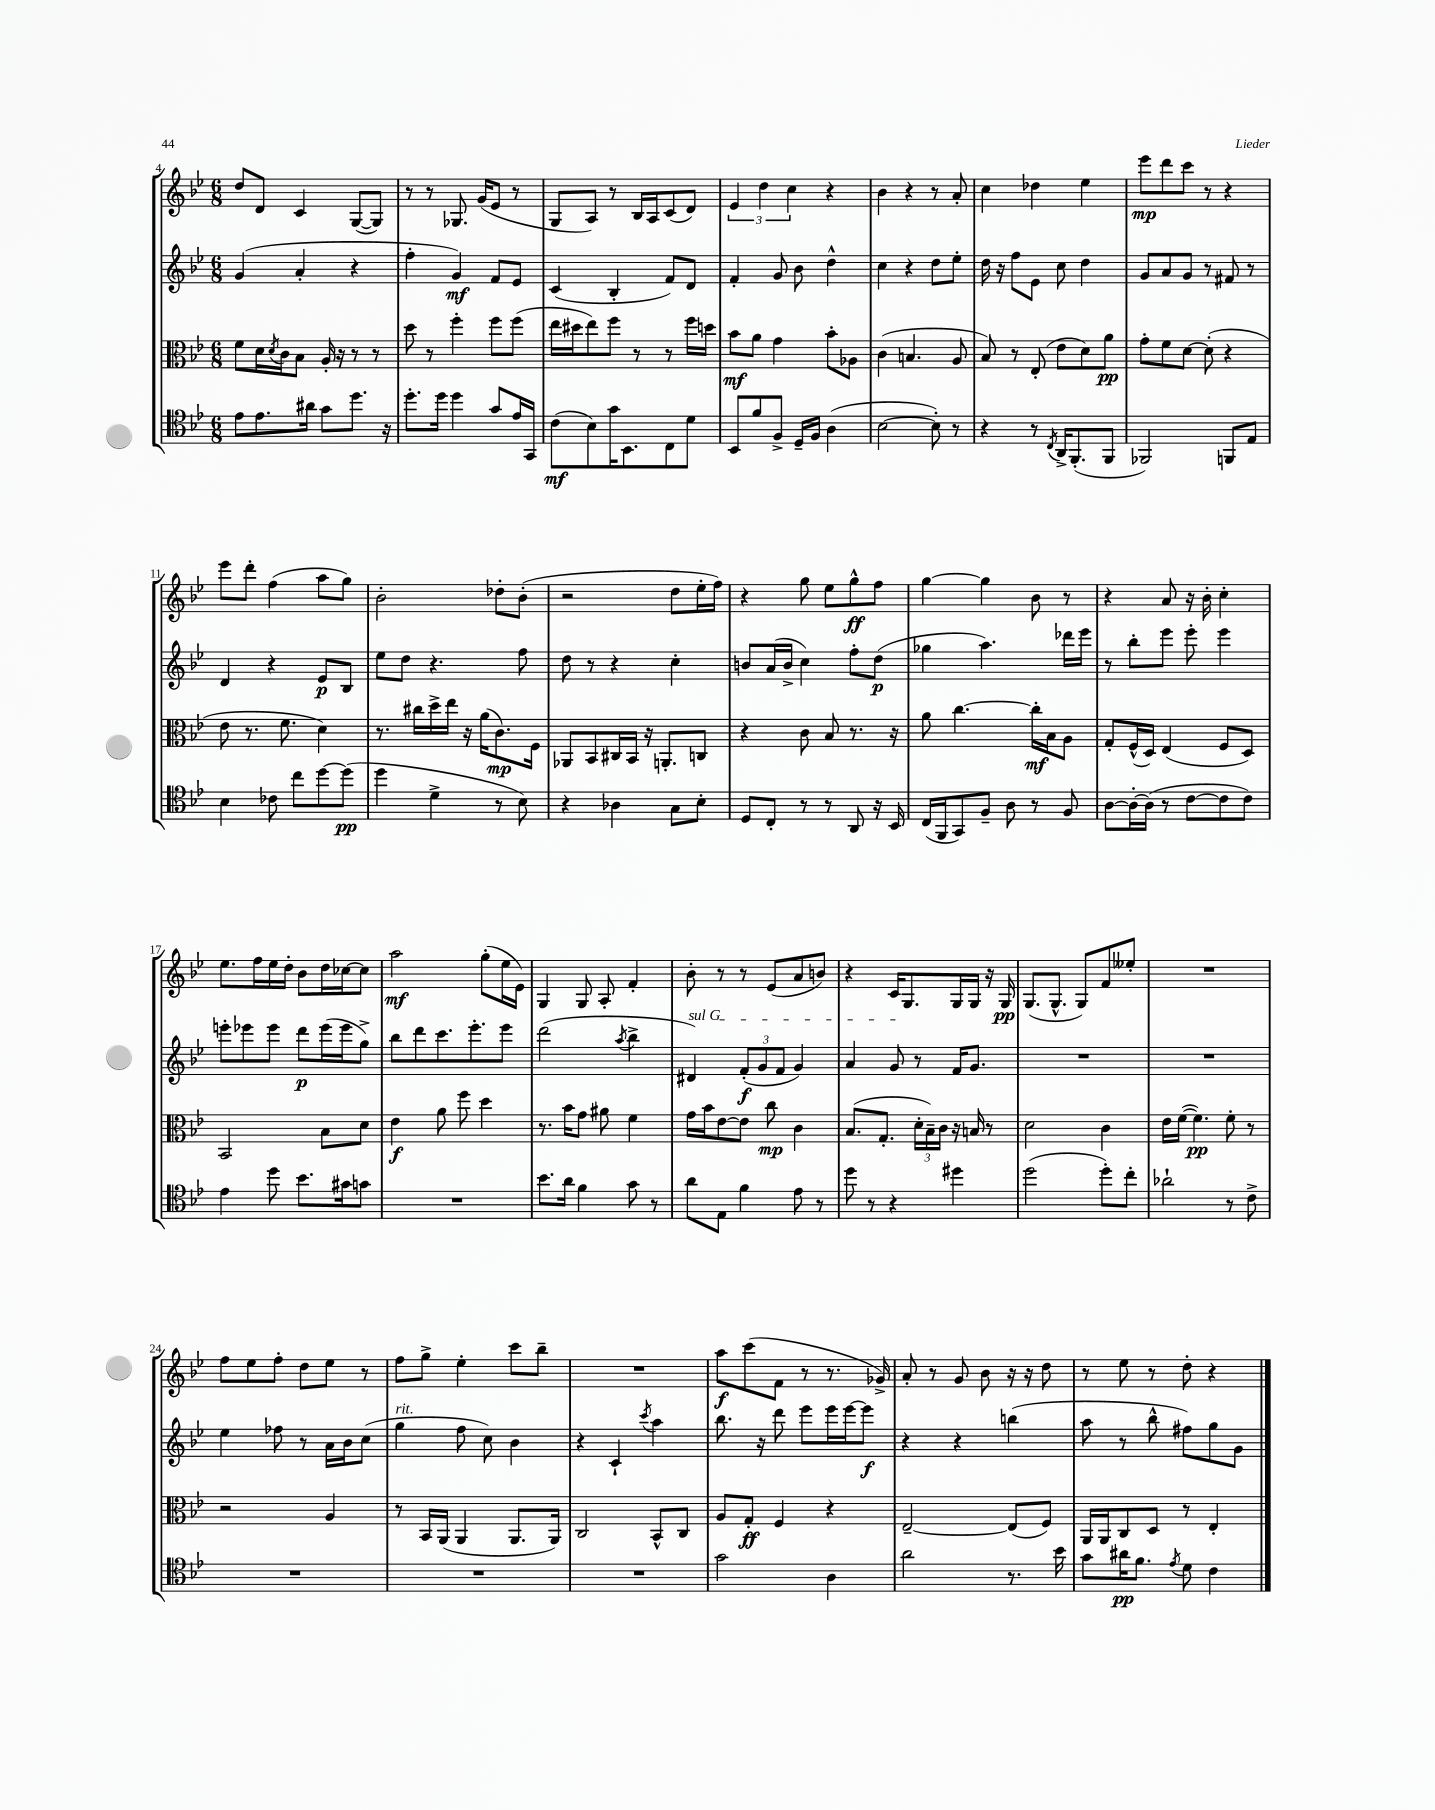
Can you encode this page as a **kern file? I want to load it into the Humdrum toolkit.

**kern	**kern	**kern	**kern
*staff4	*staff3	*staff2	*staff1
*clefC4	*clefC3	*clefG2	*clefG2
*k[b-e-]	*k[b-e-]	*k[b-e-]	*k[b-e-]
*M6/8	*M6/8	*M6/8	*M6/8
8e-	8f	(4g	8dd
8.e-	16d	.	8d
.	8qd	.	.
.	16c	.	.
.	8B-	4a'	4c
16a#	.	.	.
8g	16A'	.	.
.	16r	.	.
8.dd	8r	4r	([8G
.	8r	.	8G])
16r	.	.	.
=	=	=	=
8.dd'	8dd	4ff'	8r
.	8r	.	8r
16dd	.	.	.
4dd	4ff'	4g)	8.G-
.	.	.	(16g
8g	8ff	8f	8e-
16e-	(8ff	8e-	8r
16GG	.	.	.
=	=	=	=
(8c	16ee-	(4c	8G
.	16dd#	.	.
8B-)	8ee-)	.	8A)
16g	8ff	4B-'	8r
8.BB-	.	.	.
.	8r	.	16B-
.	.	.	16A
8C	8r	8f)	(8c
8d	16ff	8d	8d)
.	16dd	.	.
=	=	=	=
8BB-	8b-	4f'	6e-
8f	8a	.	.
.	.	.	6dd
8F^	4g	8g	.
.	.	.	6cc
16D~	.	8b-	.
16F	.	.	.
(4A	8b-'	4dd^^	4r
.	8A-	.	.
=	=	=	=
[2B-	(4c	4cc	4b-
.	4.B	4r	4r
8B-'])	.	8dd	8r
8r	8A	8ee-'	8a'
=	=	=	=
4r	8B-)	16dd	4cc
.	.	16r	.
.	8r	8ff	.
8r	(8E-'	8e-	4dd-
8qC	.	.	.
16AA^	8e-	8cc	.
(8.FF'	.	.	.
.	8d)	4dd	4ee-
8FF	8a	.	.
=	=	=	=
2FF-)	8g'	8g	8eee-
.	8f	8a	8ddd
.	[8d	8g	8ccc
.	(8d']	8r	8r
8FF	4r	8f#	4r
8E-	.	8r	.
=	=	=	=
4B-	8e-	4d	8eee-
.	8.r	.	8ddd'
8c-	.	4r	(4ff
.	8.f	.	.
8cc	.	.	.
[8dd	4d)	8e-	8aa
(8dd]	.	8B-	8gg)
=	=	=	=
4dd	8.r	8ee-	2b-'
.	.	8dd	.
.	16cc#	.	.
4d^	16dd^	4.r	.
.	16ee-	.	.
.	16r	.	.
.	(16a	.	.
8r	8.c)	.	8dd-'
8B-)	.	8ff	(8b-'
.	16F	.	.
=	=	=	=
4r	8AA-	8dd	2r
.	8BB-	8r	.
4A-	16C#	4r	.
.	16BB-	.	.
.	16r	.	.
.	8.AA'	.	.
8G	.	4cc'	8dd
8B-'	8C	.	16ee-'
.	.	.	16ff)
=	=	=	=
8D	4r	8b	4r
8C'	.	(16a	.
.	.	16b^	.
8r	8c	4cc)	8gg
8r	8B-	.	8ee-
8AA	8.r	8ff'	8gg^^
16r	.	(8dd	8ff
16BB-	16r	.	.
=	=	=	=
(16C	8a	4gg-	[4gg
16FF	.	.	.
8GG)	[4.cc	.	.
8F~	.	4.aa)	4gg]
8A	.	.	.
8r	16cc']	.	8b-
.	16B-	.	.
8F	8A	16ddd-	8r
.	.	16eee-	.
=	=	=	=
[8A	8G'	8r	4r
16A'_	(16F^^	8bb-'	.
(16A]	16D)	.	.
8r	(4E-	8eee-	8a
[8c	.	8eee-'	16r
.	.	.	16b-'
8c]	8F	4eee-	4cc'
8c)	8D)	.	.
=	=	=	=
4e-	2BB-	8eee'	8.ee-
.	.	8eee-	.
.	.	.	16ff
8dd	.	8eee-	16ee-
.	.	.	16dd'
8.b-	.	8ddd	8b-
.	8B-	(16eee-	16dd
16g#	.	16eee-	[16cc-
8g	8d	8gg^)	8cc-]
=	=	=	=
2.r	4e-	8bb-	2aa
.	.	8ddd	.
.	8a	8.ccc	.
.	8ff	.	.
.	.	8.eee-'	.
.	4dd	.	(8gg'
.	.	8eee-	16ee-
.	.	.	16e-)
=	=	=	=
8.b-	8.r	(2ddd	4G
16a	16b-	.	.
4f	8g	.	8G
.	8a#	.	8A'
.	.	8qaa	.
8g	4f	4bb-^	4f'
8r	.	.	.
=	=	=	=
8a	16g	4d#)	8b-'
.	16b-	.	.
8E-	[8e-	.	8r
4f	8e-]	(12f'	8r
.	.	12g	.
.	8cc	.	(8e-
.	.	12f	.
8e-	4c	4g)	8a
8r	.	.	8b)
=	=	=	=
8dd	(8.B-	4a	4r
8r	.	.	.
.	8.G'	.	.
4r	.	8g	16c
.	.	.	8.G
.	24d'	8r	.
.	24B-~)	.	.
.	24c	.	.
4dd#	16r	16f	16G
.	16B	8.g	16G
.	8r	.	16r
.	.	.	16G
=	=	=	=
(2dd	2d	2.r	(8.G
.	.	.	8.G^^
.	.	.	8G)
8dd')	4c	.	8f
8cc'	.	.	8ee--'
=	=	=	=
2a-`	16e-	2.r	2.r
.	([16f	.	.
.	4.f])	.	.
8r	8f'	.	.
8c^	8r	.	.
=	=	=	=
2.r	2r	4ee-	8ff
.	.	.	8ee-
.	.	8ff-	8ff'
.	.	8r	8dd
.	4A	16a	8ee-
.	.	16b-	.
.	.	(8cc	8r
=	=	=	=
2.r	8r	4gg	8ff
.	16BB-	.	8gg^
.	(16AA	.	.
.	4AA	8ff	4ee-'
.	.	8cc)	.
.	8.AA	4b-	8ccc
.	.	.	8bb-~
.	16AA)	.	.
=	=	=	=
2.r	2C	4r	2.r
.	.	4c`	.
.	.	8qccc	.
.	8BB-^^	4aa	.
.	8C	.	.
=	=	=	=
2g	8A	8.bb-	8aa
.	8G'	.	(8ccc
.	.	16r	.
.	4F	8ddd	8f
.	.	8eee-	8r
4A	4r	16eee-	8.r
.	.	[16eee-	.
.	.	8eee-]	.
.	.	.	16g-^)
=	=	=	=
2a	[2E-~	4r	8a'
.	.	.	8r
.	.	4r	8g
.	.	.	8b-
8.r	(8E-]	(4bb	16r
.	.	.	16r
.	8F)	.	8dd
16b-	.	.	.
=	=	=	=
8g	16AA	8aa	8r
.	16AA	.	.
16a#	8C	8r	8ee-
8.f	.	.	.
.	8D	8bb-^^	8r
8qe-	.	.	.
8d	8r	8ff#)	8dd'
4c	4E-'	8gg	4r
.	.	8g	.
==	==	==	==
*-	*-	*-	*-
